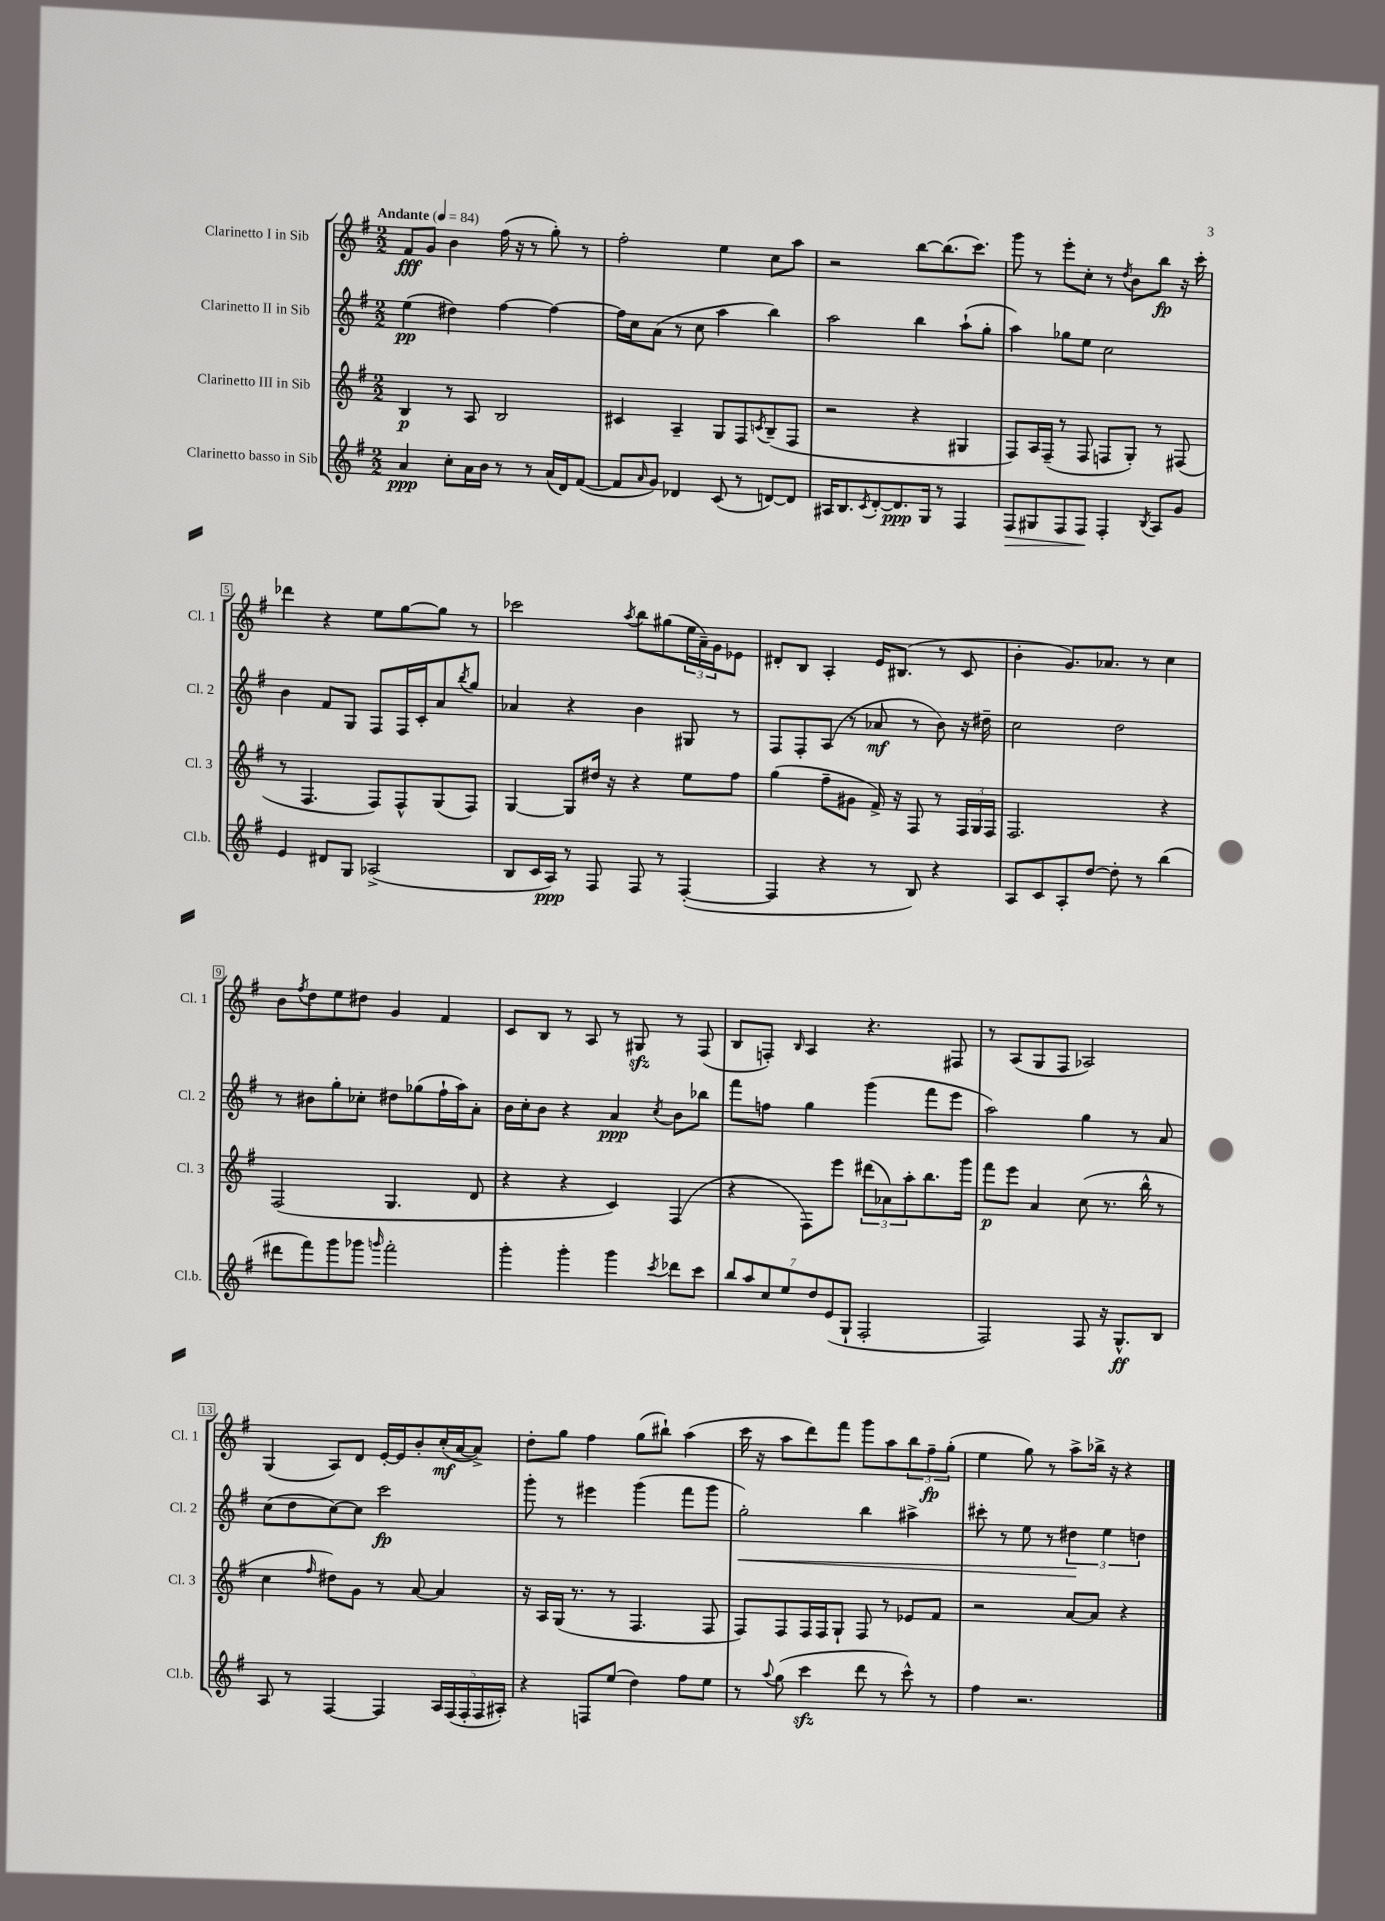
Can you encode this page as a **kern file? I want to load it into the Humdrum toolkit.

**kern	**kern	**kern	**kern
*staff4	*staff3	*staff2	*staff1
*clefG2	*clefG2	*clefG2	*clefG2
*k[f#]	*k[f#]	*k[f#]	*k[f#]
*M2/2	*M2/2	*M2/2	*M2/2
*MM84	*MM84	*MM84	*MM84
4a/	4B/	(4ee\	8f#/L
.	.	.	8g/J
8cc'\L	8r	4dd#\)	4b\
16a\L	8A/	.	.
16b\JJ	.	.	.
8r	2B/	[4ff#\	(16ff#\
.	.	.	16r
8r	.	.	8r
(16a/LL	.	4ff#\_	8gg'\)
16d/J)	.	.	.
([8f#/J	.	.	8r
=	=	=	=
8f#/]L	4c#/	16ff#\]LL	2ff#'\
.	.	16cc\J	.
16qqa/	.	.	.
8g/J)	.	(8a\J	.
4d-/	4A~/	8r	.
.	.	8cc\	.
(8c/	8G/L	4aa\	4ee\
8r	8F#/	.	.
.	8qc/	.	.
[8d/L)	(8B~/	4bb\)	8cc\L
8d/]J	8F#/J	.	8aa\J
=	=	=	=
16A#/LK	2r	2aa\	2r
8.B/	.	.	.
8qc/	.	.	.
[8d'/	.	.	.
8.d/]	.	.	.
.	4r	4bb\	[8bb\L
16G/Jk	.	.	.
8r	.	.	(8.bb\]
4F#/	4G#/	(8aa`\L	.
.	.	.	8.ccc\J)
.	.	8gg'\J	.
=	=	=	=
8F#/L	8F#/L)	4aa\)	8ggg\
8G#/	16A/L	.	8r
.	(16F#~/JJ	.	.
8F#/	8r	8gg-\L	8eee'\L
8F#/J	8F#/	8ee\J	8cc'\J
4F#'/	8F/L	2cc\	8r
.	.	.	8qdd/
.	8G'/J)	.	8b\L
8qB/	.	.	.
8A/L	8r	.	8bb\J
8g/J	(8F#/	.	16r
.	.	.	16ccc'\
=	=	=	=
4e/	8r	4b\	4ddd-\
.	4.F#/	.	.
8d#/L	.	8f#/L	4r
8G/J	.	8G/J	.
(2A-^/	8F#/L)	8F#/L	8ee\L
.	8F#^^/	16F#/L	[8gg\
.	.	16c'/J	.
.	(8G/	8a/	8gg\]J
.	.	8qbb/	.
.	8F#/J)	8gg/J	8r
=	=	=	=
8B/L	[4G/	4a-/	2ccc-\
16c/L	.	.	.
16A/JJ)	.	.	.
8r	8G/]L	4r	.
8F#/	16dd#/Jk	.	.
.	16r	.	.
.	.	.	8qaa/
8F#/	4r	4b\	8bb\L
8r	.	.	(8gg#\
([4F#'/	8ee\L	8G#/	24ee\L
.	.	.	24a~\)
.	.	.	24g\J
.	8ff#\J	8r	8e-\J
=	=	=	=
4F#/]	(4gg\	8F#/L	8d#'/L
.	.	8F#'/	8B/J
4r	8ff#~\L	(8A/J	4A'/
.	8g#\J	8r	.
8r	16f#^/)	8a-/	16e/LK
.	16r	.	(8.B#/J
8B/)	8F#/	8r	.
4r	8r	8b\)	8r
.	24F#/LL	16r	8c/
.	24G/	.	.
.	.	16dd#~\	.
.	24F#/JJ	.	.
=	=	=	=
8A/L	2.F#/	2cc\	4b'\
8c/	.	.	.
8A'/	.	.	8.g/L)
[8dd/J	.	.	.
.	.	.	8.a-/J
8dd'\]	.	2dd\	.
8r	.	.	8r
(4bb\	4r	.	4cc\
=	=	=	=
8ddd#\L	(2F#/	8r	8b\L
.	.	.	8qff#/
8fff#\)	.	8b#\L	8dd\
8ggg\	.	8gg'\	8ee\
8ggg-\J	.	8cc-'\J	8dd#\J
16qqggg/	.	.	.
2fff#'\	4.G/	8dd#\L	4g/
.	.	(8gg-\	.
.	.	16ff#`\L	4f#/
.	.	16aa\J)	.
.	8d/	8a'\J	.
=	=	=	=
4ggg'\	4r	16b\LL	8c/L
.	.	16cc'\J	.
.	.	8b\J	8B/J
4ggg'\	4r	4r	8r
.	.	.	8A/
4ggg\	4c/)	4a/	8r
.	.	.	8G#/
8qccc/	.	8qcc/	.
8ddd-\L	(4F#/	8b\L	8r
8ccc\J	.	8bb-\J	(8F#/
=	=	=	=
14bb/L	4r	8fff#\L	8B/L
14aa/	.	.	.
.	.	8ff\J	8F'/J)
14cc/	.	.	.
14ee/	.	.	.
.	.	.	16qqB/
.	8F#\L)	4gg\	4A/
14dd/	.	.	.
(14e/	.	.	.
.	8eee\J	.	.
14G`/J	.	.	.
2F#'/	(12ddd#\L	(4ggg\	4.r
.	12a-\)	.	.
.	12aa'\	.	.
.	8.bb\	8fff#\L	.
.	.	8eee\J	8F#/
.	16ggg\Jk	.	.
=	=	=	=
2F#/)	8fff#\L	2aa\)	8r
.	8eee\J	.	(8A/L
.	4a/	.	8G/
.	.	.	8F#/J
8F#/	(8cc\	4gg\	2A-/)
16r	8.r	.	.
8.G^^/L	.	.	.
.	.	8r	.
.	16bb^^\	.	.
8B/J	8r	8a/	.
=	=	=	=
8A/	4cc\	(8cc\L	(4G/
8r	.	8dd\	.
.	16qqff#/	.	.
[4F#/	8dd#\L)	[8cc\)	8A/L)
.	8g\J	8cc\]J	8d/J
4F#/]	8r	2ccc\	[16e'/LL
.	.	.	16e/]J
.	[8a/	.	8b'/
20A/LL	4a/]	.	(16cc'/L
(20F#/	.	.	.
.	.	.	[16a/J
20F#'/	.	.	.
.	.	.	8a^/]J)
20F#/	.	.	.
20A#'/JJ)	.	.	.
=	=	=	=
4r	16r	8ggg'\	8dd'\L
.	16A/LL	.	.
.	(16G/JJ	8r	8gg\J
.	8.r	.	.
8F/L	.	4eee#\	4ff#\
(8ee/J	8r	.	.
4dd\)	4.F#/	(4ggg\	(8gg\L
.	.	.	8bb#`\J)
8ff#\L	.	8fff#\L	(4aa\
8ee\J	8F#/	8ggg\J	.
=	=	=	=
8r	8F#/L)	2gg'\)	16ccc\
.	.	.	16r
8qqaa/	.	.	.
(8gg\	8F#/	.	8aa\L
4ccc\	16F#/L	.	8ddd\)
.	16F#/J	.	.
.	8G`/J	.	8fff#\J
8ddd\	8F#/	4bb\	8ggg\L
8r	8r	.	8aa\
8ccc^^\)	8e-/L	4aa#^\	12bb\
.	.	.	12ff#~\
8r	8f#/J	.	.
.	.	.	(12gg'\J
=	=	=	=
4ff#\	2r	8ccc#'\	4ee\
.	.	8r	.
2.r	.	8ee\	8gg\)
.	.	8r	8r
.	[8a/L	6dd#\	8aa^\L
.	8a/]J	.	16bb-^\Jk
.	.	6ee\	.
.	.	.	16r
.	4r	.	4r
.	.	6dd\	.
==	==	==	==
*-	*-	*-	*-
